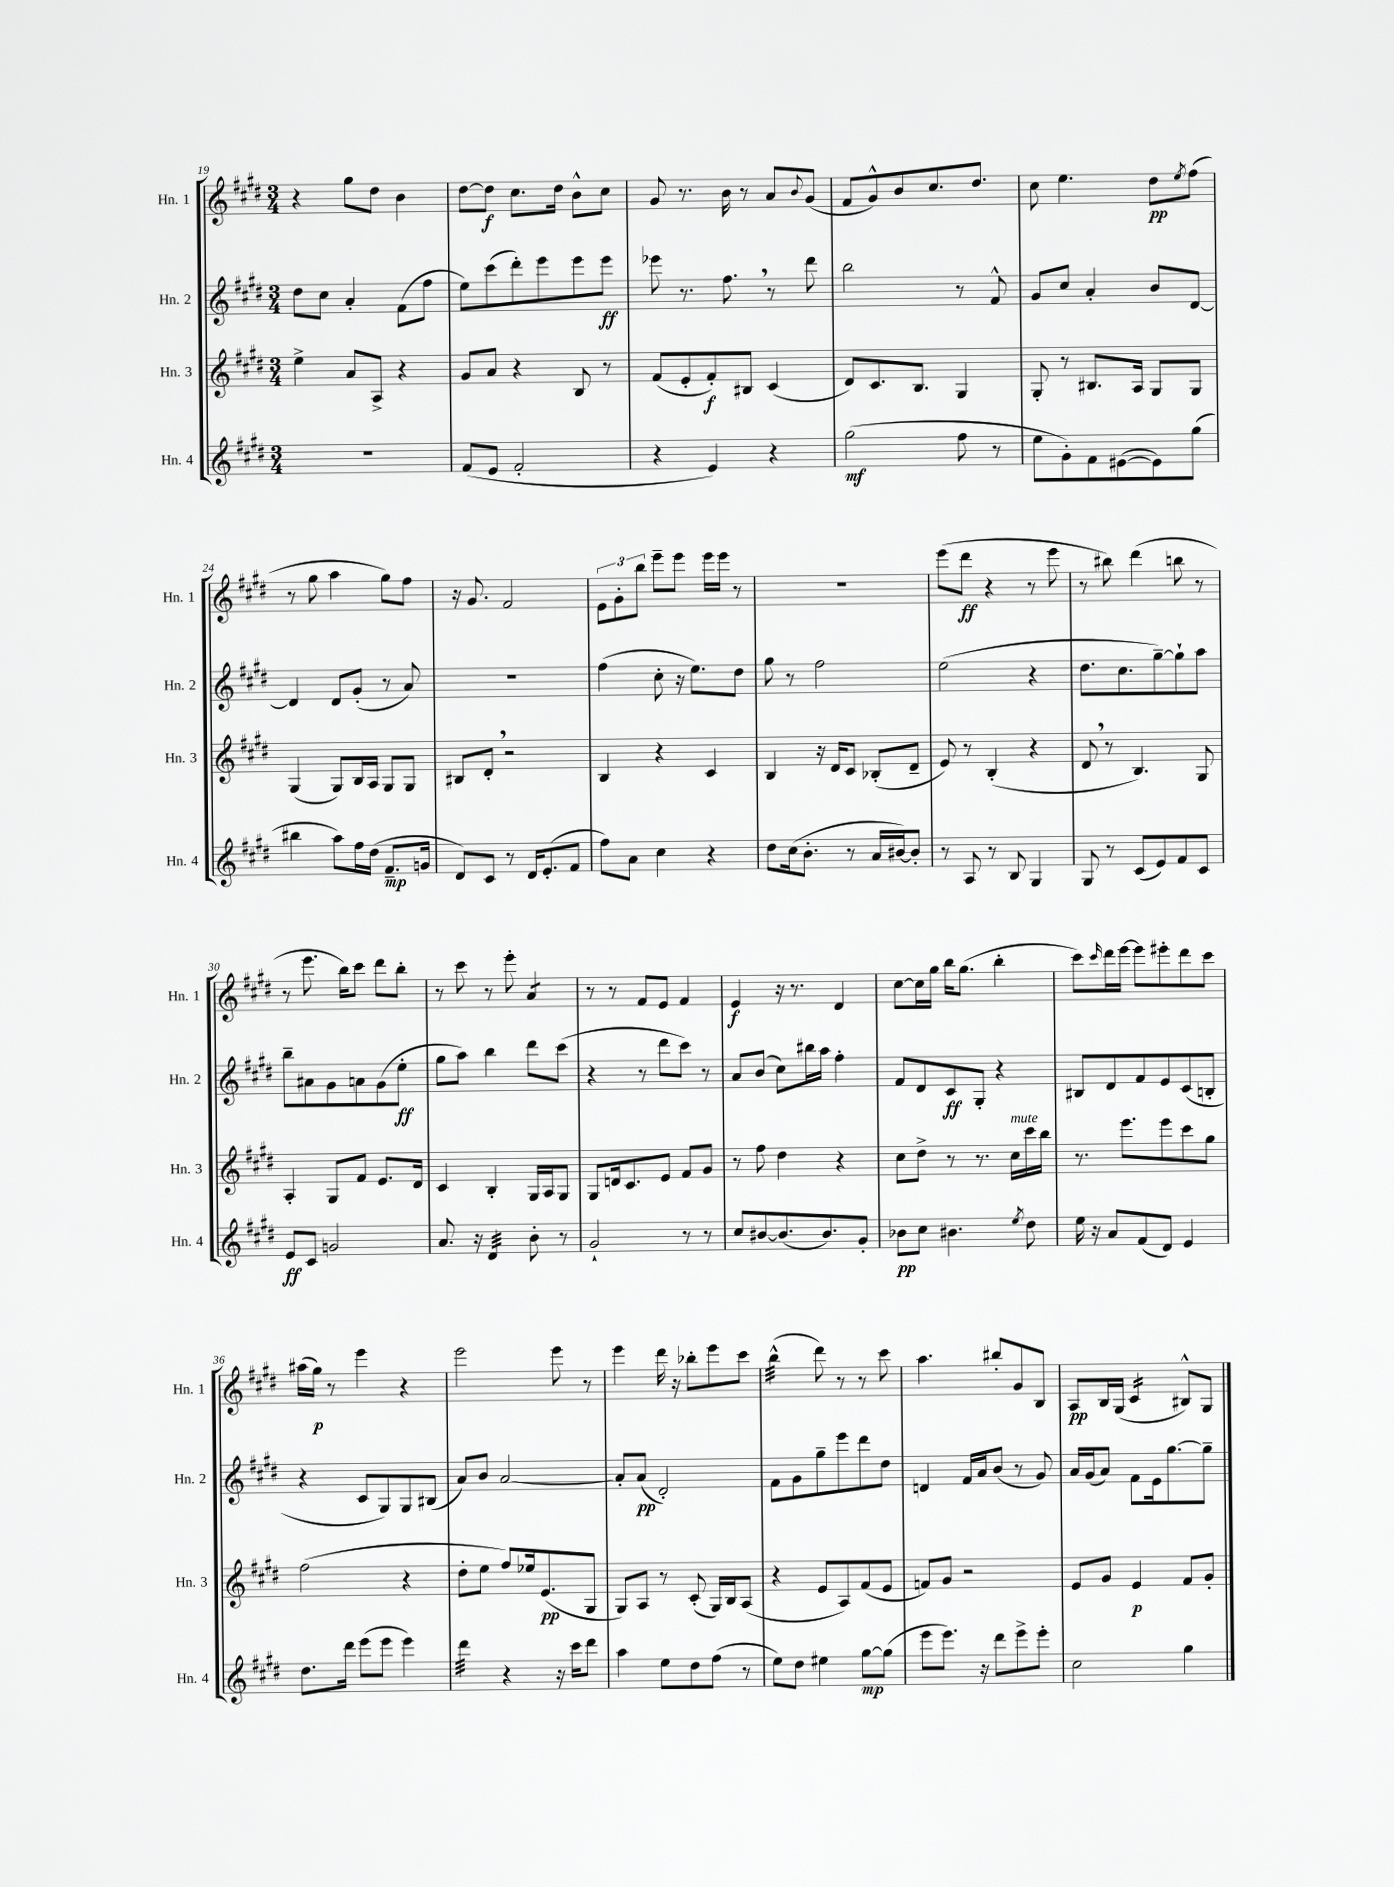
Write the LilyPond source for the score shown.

<<
\new StaffGroup <<
\new Staff = "s0" \with { instrumentName = "Hn. 1" shortInstrumentName = "Hn. 1" } {
    \clef treble \key e \major \numericTimeSignature \time 3/4
    r4 gis''8 dis''8 b'4 |
    dis''8~ dis''8\f cis''8. dis''16 b'8-^ cis''8 |
    gis'8 r8. b'16 r8 a'8 \appoggiatura { b'8 } gis'8( |
    fis'8 gis'8-^) b'8 cis''8. dis''8. |
    cis''8 e''4. dis''8\pp \acciaccatura { e''8 } fis''8( |
    r8 gis''8 a''4 gis''8) fis''8 |
    r16 gis'8. fis'2 |
    \tuplet 3/2 { e'8 gis'8-. b''8 } e'''8-- e'''8 e'''16 e'''16 r8 |
    R2. |
    e'''8( dis'''8\ff r4 r8 e'''8 |
    r8 bis''8) dis'''4( b''8 r8 |
    r8 e'''8. b''16) cis'''8 dis'''8 b''8-. |
    r8 cis'''8 r8 e'''8-. a'4:8 |
    r8 r8 fis'8 e'8 fis'4 |
    e'4\f r16 r8. dis'4 |
    cis''8~ cis''16 gis''16 b''16 gis''8.( b''4-. |
    cis'''8) \grace { cis'''16 } dis'''16 e'''16~ e'''8 eis'''8-. dis'''8 cis'''8 |
    ais''16( gis''16\p) r8 e'''4 r4 |
    e'''2 e'''8 r8 |
    e'''4 dis'''16 r16 bes''8-. e'''8 cis'''8 |
    b''4:32-^( dis'''8) r8 r8 cis'''8 |
    a''4. bis''8-. gis'8 b8 |
    a8\pp b16 gis16( cis'4:16 bis8-^) gis8 \bar "|." |
}
\new Staff = "s1" \with { instrumentName = "Hn. 2" shortInstrumentName = "Hn. 2" } {
    \clef treble \key e \major \numericTimeSignature \time 3/4
    dis''8 cis''8 a'4-. fis'8( fis''8 |
    e''8) cis'''8( dis'''8-.) e'''8 e'''8 e'''8\ff |
    ees'''8 r8. fis''8. \breathe r8 dis'''8 |
    b''2 r8 fis'8-^ |
    gis'8 cis''8 a'4-. b'8 dis'8~ |
    dis'4 dis'8 gis'8-.( r8 a'8) |
    R2. |
    fis''4( cis''8-. r16 e''8.) dis''8 |
    gis''8 r8 fis''2 |
    e''2( r4 |
    dis''8. cis''8. gis''8~--) gis''8-! a''8 |
    b''8-- ais'8 gis'8 a'8 gis'8( e''8-.\ff |
    gis''8 a''8) b''4 dis'''8 cis'''8( |
    r4 r8 dis'''8 cis'''8) r8 |
    a'8 b'8( cis''8) bis''16 a''16 fis''4-. |
    fis'8 dis'8 cis'8\ff gis8-. r4 |
    bis8 dis'8 fis'8 e'8 cis'8( b8-. |
    r4 cis'8 gis8) gis8 bis8( |
    a'8) b'8 a'2~ |
    a'8-. a'8\pp( dis'2-.) |
    fis'8 gis'8 gis''8-- e'''8 dis'''8 dis''8 |
    d'4 fis'16 a'16 b'8( r8 gis'8) |
    a'16 gis'16( a'8) fis'8 e'16 gis''8.~ gis''8-- \bar "|." |
}
\new Staff = "s2" \with { instrumentName = "Hn. 3" shortInstrumentName = "Hn. 3" } {
    \clef treble \key e \major \numericTimeSignature \time 3/4
    e''4-> a'8 a8-> r4 |
    gis'8 a'8 r4 b8 r8 |
    fis'8( e'8-. fis'8-.\f) bis8 cis'4( |
    dis'8) cis'8. b8. gis4 |
    gis8-. r8 bis8. a16 gis8 gis8 |
    gis4( gis8) b16 a16 gis8 gis8 |
    bis8 dis'8-. \breathe r2 |
    b4 r4 cis'4 |
    b4 r16 dis'16 cis'8 bes8-.( dis'8-- |
    e'8) r8 b4-.( r4 |
    dis'8 \breathe r8 b4.) gis8 |
    a4-. gis8 fis'8 e'8. dis'16 |
    cis'4 b4-. gis16 a16 gis8 |
    gis8 d'16 cis'8. e'8 fis'8 gis'8 |
    r8 fis''8 dis''4 r4 |
    cis''8 dis''8-> r8 r8. cis''16^\markup { \italic "mute" } cis'''16 b''16 |
    r8. e'''8. e'''8 cis'''8 gis''8 |
    fis''2( r4 |
    dis''8-. e''8 fis''8) ees''16 e'8.\pp( gis8 |
    gis8) a8 r8 cis'8-.( gis16) b16 a8( |
    r4 e'8 a8) fis'8( e'8 |
    f'8) gis'8 r2 |
    e'8 gis'8 e'4\p fis'8 gis'8-. \bar "|." |
}
\new Staff = "s3" \with { instrumentName = "Hn. 4" shortInstrumentName = "Hn. 4" } {
    \clef treble \key e \major \numericTimeSignature \time 3/4
    R2. |
    fis'8( e'8 fis'2-. |
    r4 e'4) r4 |
    gis''2\mf( fis''8 r8 |
    e''8 gis'8-.) fis'8 eis'8~( eis'8) gis''8( |
    bis''4 a''8) fis''16 dis''16( fis'8.--\mp g'16 |
    dis'8) cis'8 r8 dis'16 e'8.-.( fis'8 |
    fis''8) a'8 cis''4 r4 |
    dis''8 cis''16( b'8.-. r8 a'16 bis'16~) bis'8-. |
    r8 a8 r8 b8 gis4 |
    gis8 r8 cis'8( e'8) fis'8 cis'8 |
    e'8\ff cis'8 g'2 |
    a'8. r16 dis'4:32 b'8-. r8 |
    gis'2-! r8 r8 |
    cis''8 bis'8~ bis'8.( bis'8.) gis'8-. |
    bes'8\pp cis''8 bis'4. \acciaccatura { e''8 } dis''8 |
    e''16 r16 a'8 fis'8( dis'8) e'4 |
    dis''8. dis'''16 e'''8( e'''8 e'''4) |
    dis'''4:32 r4 r16 cis'''16 dis'''8 |
    a''4 e''8 dis''8 fis''8( r8 |
    e''8) dis''8 eis''4 gis''8~\mp gis''8( |
    e'''8 e'''8.) r16 dis'''8 e'''8-> e'''8-. |
    cis''2 gis''4 \bar "|." |
}
>>
>>
\layout { \context { \Score currentBarNumber = #19 } }
